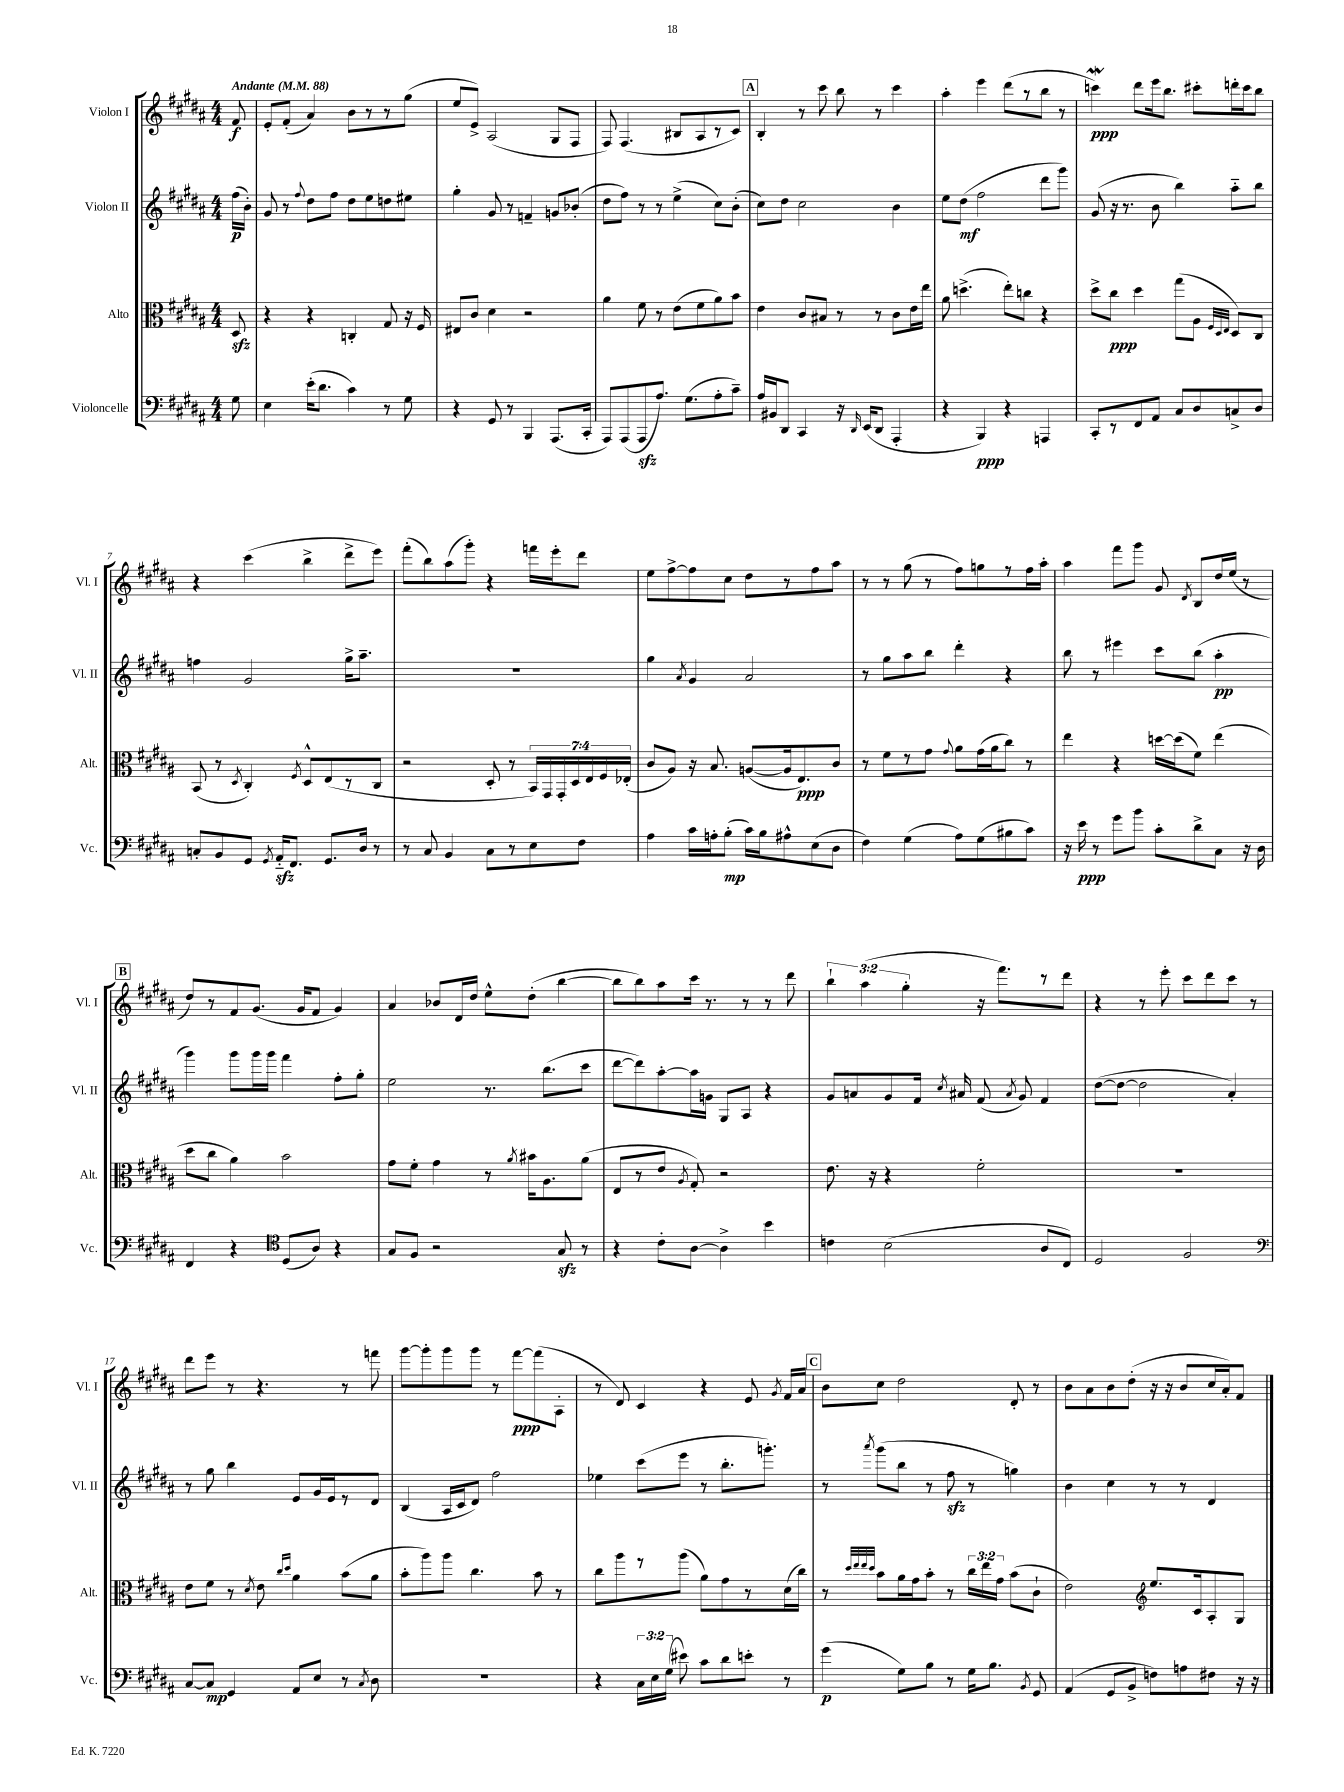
<<
\new StaffGroup <<
\new Staff = "s0" \with { instrumentName = "Violon I" shortInstrumentName = "Vl. I" } {
    \clef treble \key b \major \numericTimeSignature \time 4/4 \override Staff.TupletNumber.text = #tuplet-number::calc-fraction-text \partial 8 \tempo "Andante" 4 = 88
    \autoBeamOff fis'8\f |
    e'8[-. fis'8]-.( ais'4) b'8[ r8 r8 gis''8]( |
    e''8[ e'8]->) ais2( gis8[ fis8] |
    fis8) fis4.( bis8[ ais8 r8 cis'8]) |
    \mark \markup { \box "A" } b4-. r8 cis'''8 b''8 r8 cis'''4 |
    ais''4-. e'''4 dis'''8[( r8 b''8] r8 |
    c'''4\mordent\ppp) dis'''8[ e'''16 b''8.] cis'''8[-. d'''16-. cis'''16 b''8] |
    r4 cis'''4( b''4-> dis'''8[-> e'''8]) |
    fis'''8[-.( b''8) ais''8( gis'''8]-.) r4 f'''16[ e'''16-. dis'''8] |
    e''8[ fis''8~-> fis''8 cis''8] dis''8[ r8 fis''8 ais''8] |
    r8 r8 gis''8( r8 fis''8[) g''8 r8 fis''16 ais''16]-. |
    ais''4 fis'''8[ gis'''8] gis'8 \acciaccatura { dis'8 } b8[ dis''16 e''16]( r8 |
    \mark \markup { \box "B" } dis''8[) r8 fis'8 gis'8.]( gis'16[ fis'8] gis'4) |
    ais'4 bes'8[ dis'16 dis''16] e''8[-^ dis''8]-.( b''4~ |
    b''8[ b''8) ais''8 cis'''16] r8. r8 r8 dis'''8 |
    \tuplet 3/2 { b''4-! ais''4( gis''4-. } r16 fis'''8.[) r8 dis'''8] |
    r4 r8 e'''8-. cis'''8[ dis'''8 cis'''8] r8 |
    dis'''8[ e'''8] r8 r4. r8 f'''8 |
    gis'''8[~ gis'''8-. gis'''8 gis'''8] r8 fis'''8[~\ppp fis'''8( ais8]-. |
    r8 dis'8) cis'4 r4 e'8 \acciaccatura { gis'8 } fis'16[ ais'16] |
    \mark \markup { \box "C" } b'8[ cis''8] dis''2 dis'8-. r8 |
    b'8[ ais'8 b'8 dis''8]-.( r16 r16 b'8[ cis''16 ais'16-.) fis'8] \bar "|." |
}
\new Staff = "s1" \with { instrumentName = "Violon II" shortInstrumentName = "Vl. II" } {
    \clef treble \key b \major \numericTimeSignature \time 4/4 \partial 8
    \autoBeamOff fis''16[\p( b'16]-.) |
    gis'8 r8 \appoggiatura { fis''8 } dis''8[ fis''8] dis''8[ e''8 d''8 eis''8] |
    gis''4-. gis'8 r8 f'4-- g'8[ bes'8]-.( |
    dis''8[ fis''8]) r8 r8 e''4->( cis''8[) b'8]-.( |
    \mark \markup { \box "A" } cis''8[) dis''8] cis''2 b'4 |
    e''8[ dis''8]\mf( fis''2 dis'''8[ gis'''8]) |
    gis'8( r16 r8. b'8 b''4) ais''8[-_ b''8] |
    f''4 gis'2 gis''16[-> ais''8.]-- |
    R1 |
    gis''4 \acciaccatura { ais'8 } gis'4 ais'2 |
    r8 gis''8[ ais''8 b''8] dis'''4-. r4 |
    b''8 r8 eis'''4 cis'''8[ b''8]( ais''4-.\pp |
    \mark \markup { \box "B" } gis'''4) gis'''8[ gis'''16 gis'''16] fis'''4 fis''8[-. gis''8]-. |
    e''2 r8. b''8.[( cis'''8] |
    dis'''8[~ dis'''8) ais''8~-. ais''16 g'16] gis8[ ais8] r4 |
    gis'8[ a'8 gis'8 fis'16] \acciaccatura { cis''8 } ais'16 fis'8( \acciaccatura { ais'8 } gis'8) fis'4 |
    dis''8[~( dis''8]~ dis''2 ais'4-.) |
    r8 gis''8 b''4 e'8[ gis'16 e'16 r8 dis'8] |
    b4( ais16[ cis'16 dis'8]) fis''2 |
    ees''4 cis'''8[( e'''8] r8 b''8.[-. g'''8.]-.) |
    \mark \markup { \box "C" } r8 \acciaccatura { ais'''8 } gis'''8[( b''8] r8 fis''8\sfz r8 g''4) |
    b'4 cis''4 r8 r8 dis'4 \bar "|." |
}
\new Staff = "s2" \with { instrumentName = "Alto" shortInstrumentName = "Alt." } {
    \clef alto \key b \major \numericTimeSignature \time 4/4 \override Staff.TupletNumber.text = #tuplet-number::calc-fraction-text \partial 8
    \autoBeamOff dis8\sfz |
    r4 r4 c4-. gis8 r16 fis16 |
    eis8[ cis'8] dis'4 r2 |
    ais'4 fis'8 r8 e'8[( fis'8 ais'8) b'8] |
    \mark \markup { \box "A" } e'4 cis'8[ bis8] r8 r8 cis'8[ e'16 e''16] |
    ais'8 d''4.->( e''8[-.) c''8] r4 |
    dis''8[-> cis''8]\ppp dis''4 gis''8[( ais8] \grace { fis32[ dis32 e32] } dis8[) cis8] |
    b,8( r8 \acciaccatura { dis8 } cis4-.) \acciaccatura { fis8 } dis8[-^ e8( r8 cis8] |
    r2 dis8-. r8 \tuplet 7/4 { b,16[) gis,16 gis,16-. dis16 e16 fis16 ees16]-.( } |
    cis'8[ ais8]) r16 b8. a8[~( a16 e8.\ppp) cis'8] |
    r8 fis'8[ r8 gis'8] \appoggiatura { gis'8 } ais'8[ gis'16( ais'16 cis''8]) r8 |
    e''4 r4 d''16[~ d''16( fis'8]) e''4( |
    \mark \markup { \box "B" } dis''8[ cis''8] ais'4) b'2 |
    gis'8[ fis'8]-. gis'4 r8 \acciaccatura { ais'8 } bis'16[ ais8. ais'8]( |
    e8[ r8 e'8] \acciaccatura { ais8 } gis8-.) r2 |
    e'8. r16 r4 fis'2-. |
    R1 |
    e'8[ fis'8] r8 \acciaccatura { dis'8 } e'8 \grace { cis''16[ dis''16] } ais'4 b'8[( ais'8] |
    b'8[-. ais''8) ais''8] cis''4. b'8 r8 |
    cis''8[ ais''8 r8 ais''8]( ais'8[) gis'8 r8 dis'16( cis''16]) |
    \mark \markup { \box "C" } r8 \grace { dis''32[ e''32 e''32 dis''32] } b'8[ ais'16 gis'16 b'8]-. r8 \tuplet 3/2 { cis''16[ e''16 gis'16] } b'8[( cis'8]-! |
    e'2) \clef treble e''8.[ cis'16 ais8-. gis8] \bar "|." |
}
\new Staff = "s3" \with { instrumentName = "Violoncelle" shortInstrumentName = "Vc." } {
    \clef bass \key b \major \numericTimeSignature \time 4/4 \override Staff.TupletNumber.text = #tuplet-number::calc-fraction-text \partial 8
    \autoBeamOff gis8 |
    e4 e'16[-.( dis'8.] cis'4) r8 gis8 |
    r4 gis,8 r8 b,,4 ais,,8.[( cis,16]-. |
    ais,,8[) ais,,8( ais,,8\sfz ais8.]) gis8.[( ais8-. cis'8]--) |
    \mark \markup { \box "A" } ais16[ bis,16 dis,8] cis,4 r16 \grace { dis,16 } e,16[( dis,8] ais,,4-. |
    r4 b,,4\ppp) r4 a,,4 |
    cis,8[-. r8 fis,8 ais,8] cis8[ dis8 c8-> dis8] |
    c8[-. b,8 gis,8] \acciaccatura { gis,8 } ais,16[-_\sfz fis,8.] gis,8.[ dis16] r8 |
    r8 cis8 b,4 cis8[ r8 e8 fis8] |
    ais4 cis'16[ a16-. b8]-.\mp( cis'16[) b16 ais8-^ e8( dis8] |
    fis4) gis4( ais8[) gis8( bis8 cis'8]) |
    r16 e'16\ppp r8 gis'8[ b'8] cis'8[-. dis'8-> cis8] r16 dis16 |
    \mark \markup { \box "B" } fis,4 r4 \clef tenor dis8[( ais8]) r4 |
    gis8[ fis8] r2 gis8\sfz r8 |
    r4 cis'8[-. ais8]~ ais4-> b'4 |
    c'4 b2( ais8[ cis8]) |
    dis2 fis2 |
    \clef bass cis8[~ cis8]\mp gis,4 ais,8[ e8] r8 \acciaccatura { cis8 } dis8 |
    R1 |
    r4 \tuplet 3/2 { cis16[ e16 gis16]( } eis'8) cis'8[ dis'8 e'8]-. r8 |
    \mark \markup { \box "C" } gis'4\p( gis8[) b8] r8 gis16[ b8.] \acciaccatura { b,8 } gis,8 |
    ais,4( gis,8[ b,8]-> f8[) a8 fis8] r16 r16 \bar "|." |
}
>>
>>
